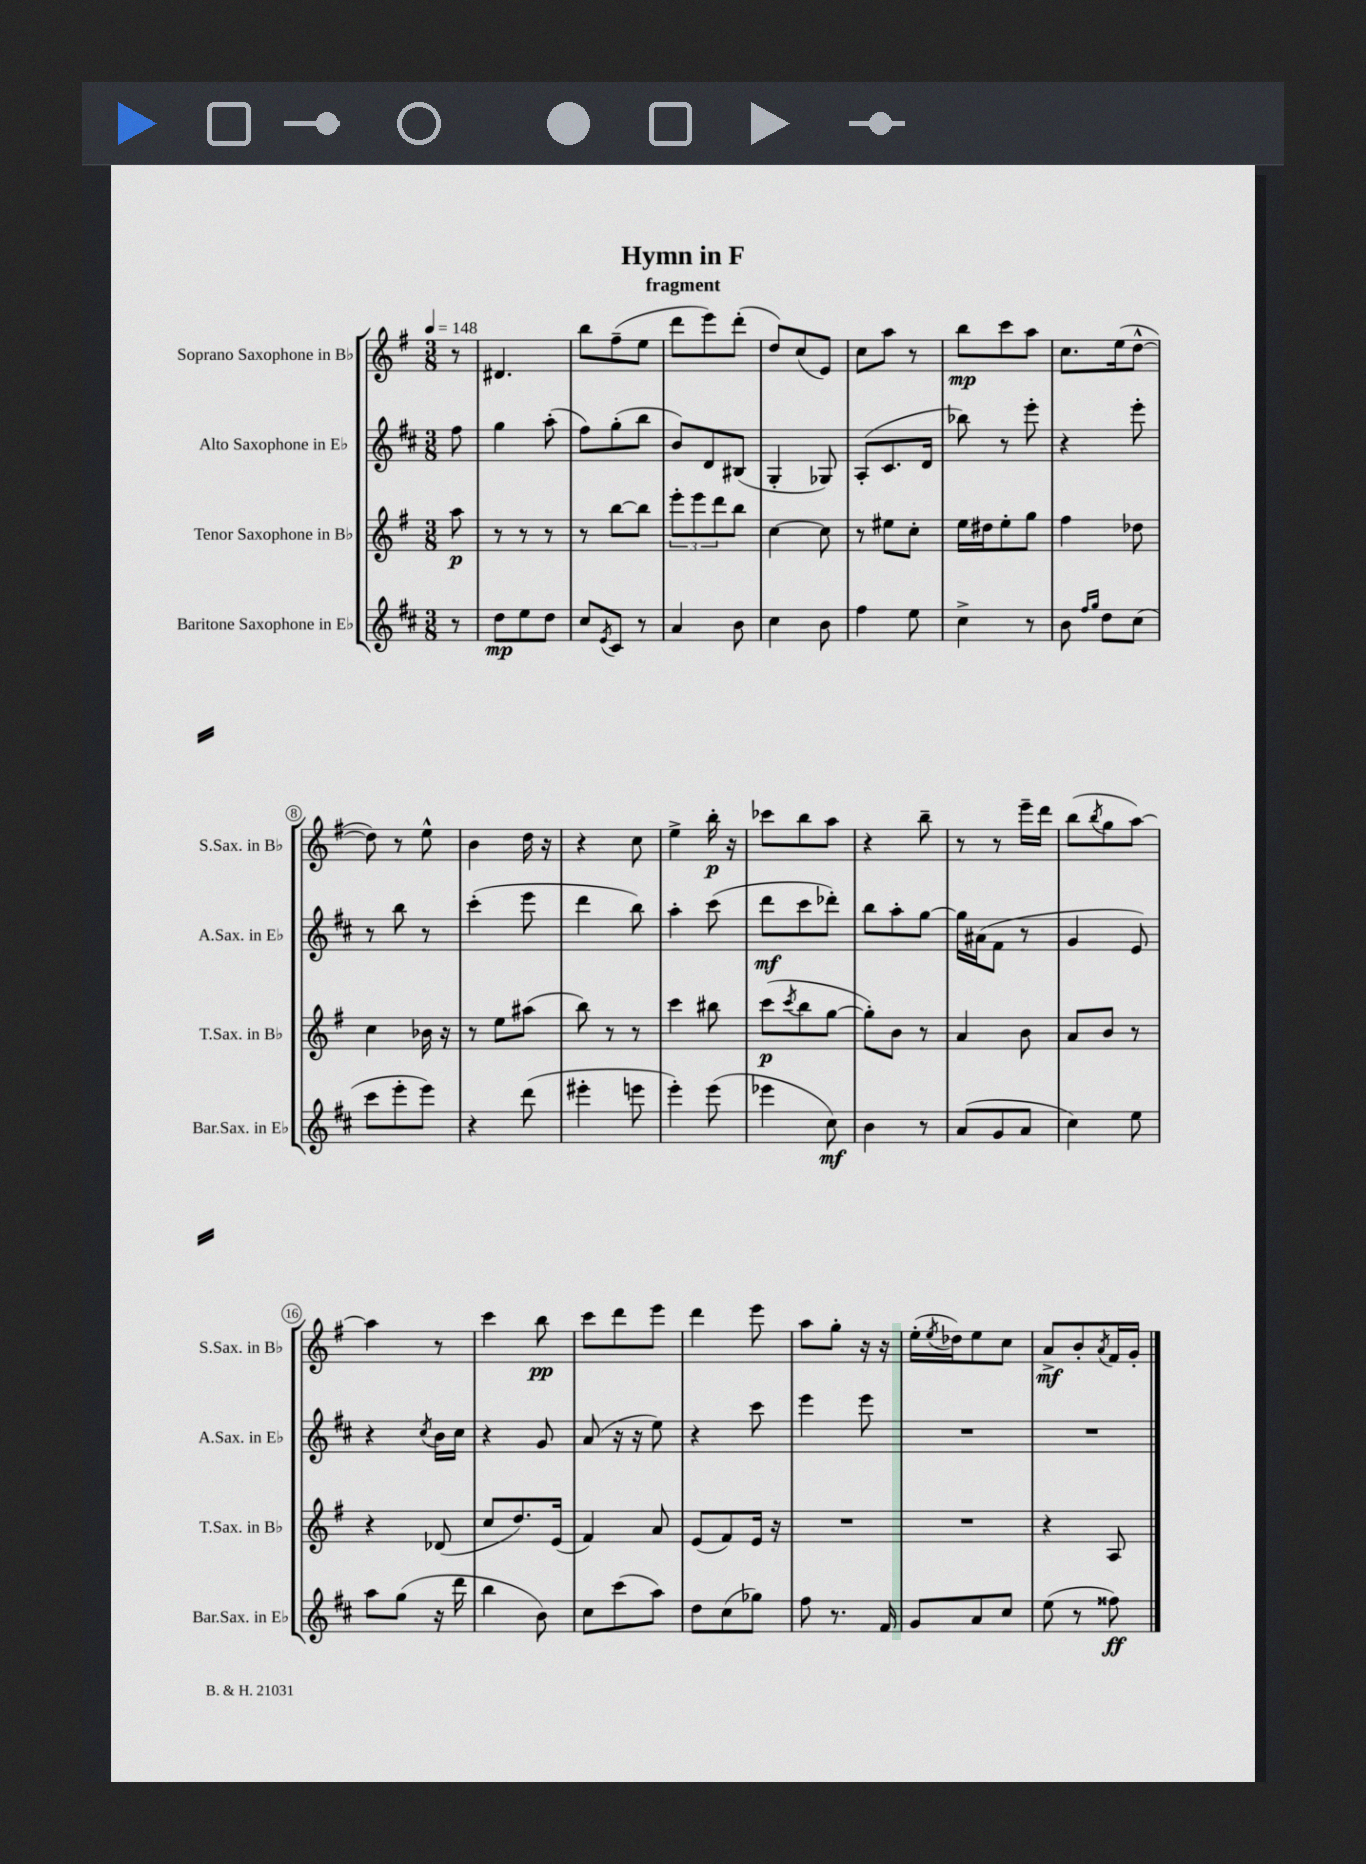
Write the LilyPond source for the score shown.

\header { title = "Hymn in F" subtitle = "fragment" }
<<
\new StaffGroup <<
\new Staff = "s0" \with { instrumentName = "Soprano Saxophone in Bb" shortInstrumentName = "S.Sax. in Bb" } {
    \clef treble \key g \major \numericTimeSignature \time 3/8 \partial 8 \tempo 4 = 148
    r8 |
    dis'4. |
    b''8 fis''8--( e''8 |
    d'''8 e'''8) d'''8-.( |
    d''8) c''8( e'8) |
    c''8 a''8 r8 |
    b''8\mp c'''8 a''8 |
    c''8. e''16( d''8~-^ |
    d''8) r8 e''8-^ |
    b'4 d''16 r16 |
    r4 c''8 |
    e''4-> b''16-.\p r16 |
    ces'''8 b''8 a''8 |
    r4 b''8-- |
    r8 r8 e'''16-- d'''16 |
    b''8( \acciaccatura { b''8 } g''8 a''8~) |
    a''4 r8 |
    c'''4 b''8\pp |
    c'''8 d'''8 e'''8 |
    d'''4 e'''8 |
    a''8 g''8-. r16 r16 |
    e''16-.( \acciaccatura { e''8 } des''16) e''8 c''8 |
    a'8->\mf b'8-. \acciaccatura { a'8 } fis'16 g'16-. \bar "|." |
}
\new Staff = "s1" \with { instrumentName = "Alto Saxophone in Eb" shortInstrumentName = "A.Sax. in Eb" } {
    \clef treble \key d \major \numericTimeSignature \time 3/8 \partial 8
    fis''8 |
    g''4 a''8-.( |
    fis''8) g''8-.( b''8 |
    b'8) d'8 bis8( |
    g4-. ges8) |
    a8-.( cis'8. d'16 |
    bes''8) r8 e'''8-. |
    r4 e'''8-. |
    r8 b''8 r8 |
    cis'''4-.( e'''8 |
    d'''4 b''8) |
    a''4-. cis'''8( |
    d'''8\mf cis'''8 des'''8-.) |
    b''8 a''8-. g''8~ |
    g''16 ais'16( fis'8 r8 |
    g'4 e'8) |
    r4 \acciaccatura { cis''8 } b'16 cis''16 |
    r4 g'8 |
    a'8( r16 r16 e''8) |
    r4 cis'''8 |
    e'''4 e'''8 |
    R4. |
    R4. \bar "|." |
}
\new Staff = "s2" \with { instrumentName = "Tenor Saxophone in Bb" shortInstrumentName = "T.Sax. in Bb" } {
    \clef treble \key g \major \numericTimeSignature \time 3/8 \partial 8
    a''8\p |
    r8 r8 r8 |
    r8 b''8~ b''8 |
    \tuplet 3/2 { e'''8-. e'''8 d'''8 } b''8 |
    c''4~ c''8 |
    r8 eis''8 c''8-. |
    e''16 dis''16 e''8-. g''8 |
    fis''4 des''8 |
    c''4 bes'16 r16 |
    r8 e''8 ais''8( |
    b''8) r8 r8 |
    c'''4 bis''8 |
    c'''8\p( \acciaccatura { c'''8 } b''8 g''8~ |
    g''8-.) b'8 r8 |
    a'4 b'8 |
    a'8 b'8 r8 |
    r4 des'8( |
    c''8 d''8.) e'16( |
    fis'4) a'8 |
    e'8( fis'8) e'16 r16 |
    R4. |
    R4. |
    r4 a8 \bar "|." |
}
\new Staff = "s3" \with { instrumentName = "Baritone Saxophone in Eb" shortInstrumentName = "Bar.Sax. in Eb" } {
    \clef treble \key d \major \numericTimeSignature \time 3/8 \partial 8
    r8 |
    d''8\mp e''8 d''8 |
    cis''8 \acciaccatura { e'8 } cis'8 r8 |
    a'4 b'8 |
    cis''4 b'8 |
    fis''4 e''8 |
    cis''4-> r8 |
    b'8 \grace { fis''16 g''16 } d''8 cis''8( |
    cis'''8 e'''8-. e'''8) |
    r4 d'''8( |
    eis'''4-. e'''8 |
    e'''4-.) e'''8( |
    ees'''4 cis''8\mf) |
    b'4 r8 |
    a'8( g'8 a'8 |
    cis''4) e''8 |
    a''8 g''8( r16 d'''16 |
    b''4 b'8) |
    cis''8 cis'''8( a''8) |
    d''8 cis''8( ges''8) |
    fis''8 r8. fis'16 |
    g'8 a'8 cis''8 |
    e''8( r8 fisis''8\ff) \bar "|." |
}
>>
>>
\layout { \context { \Score \override BarNumber.stencil = #(make-stencil-circler 0.1 0.3 ly:text-interface::print) } }
